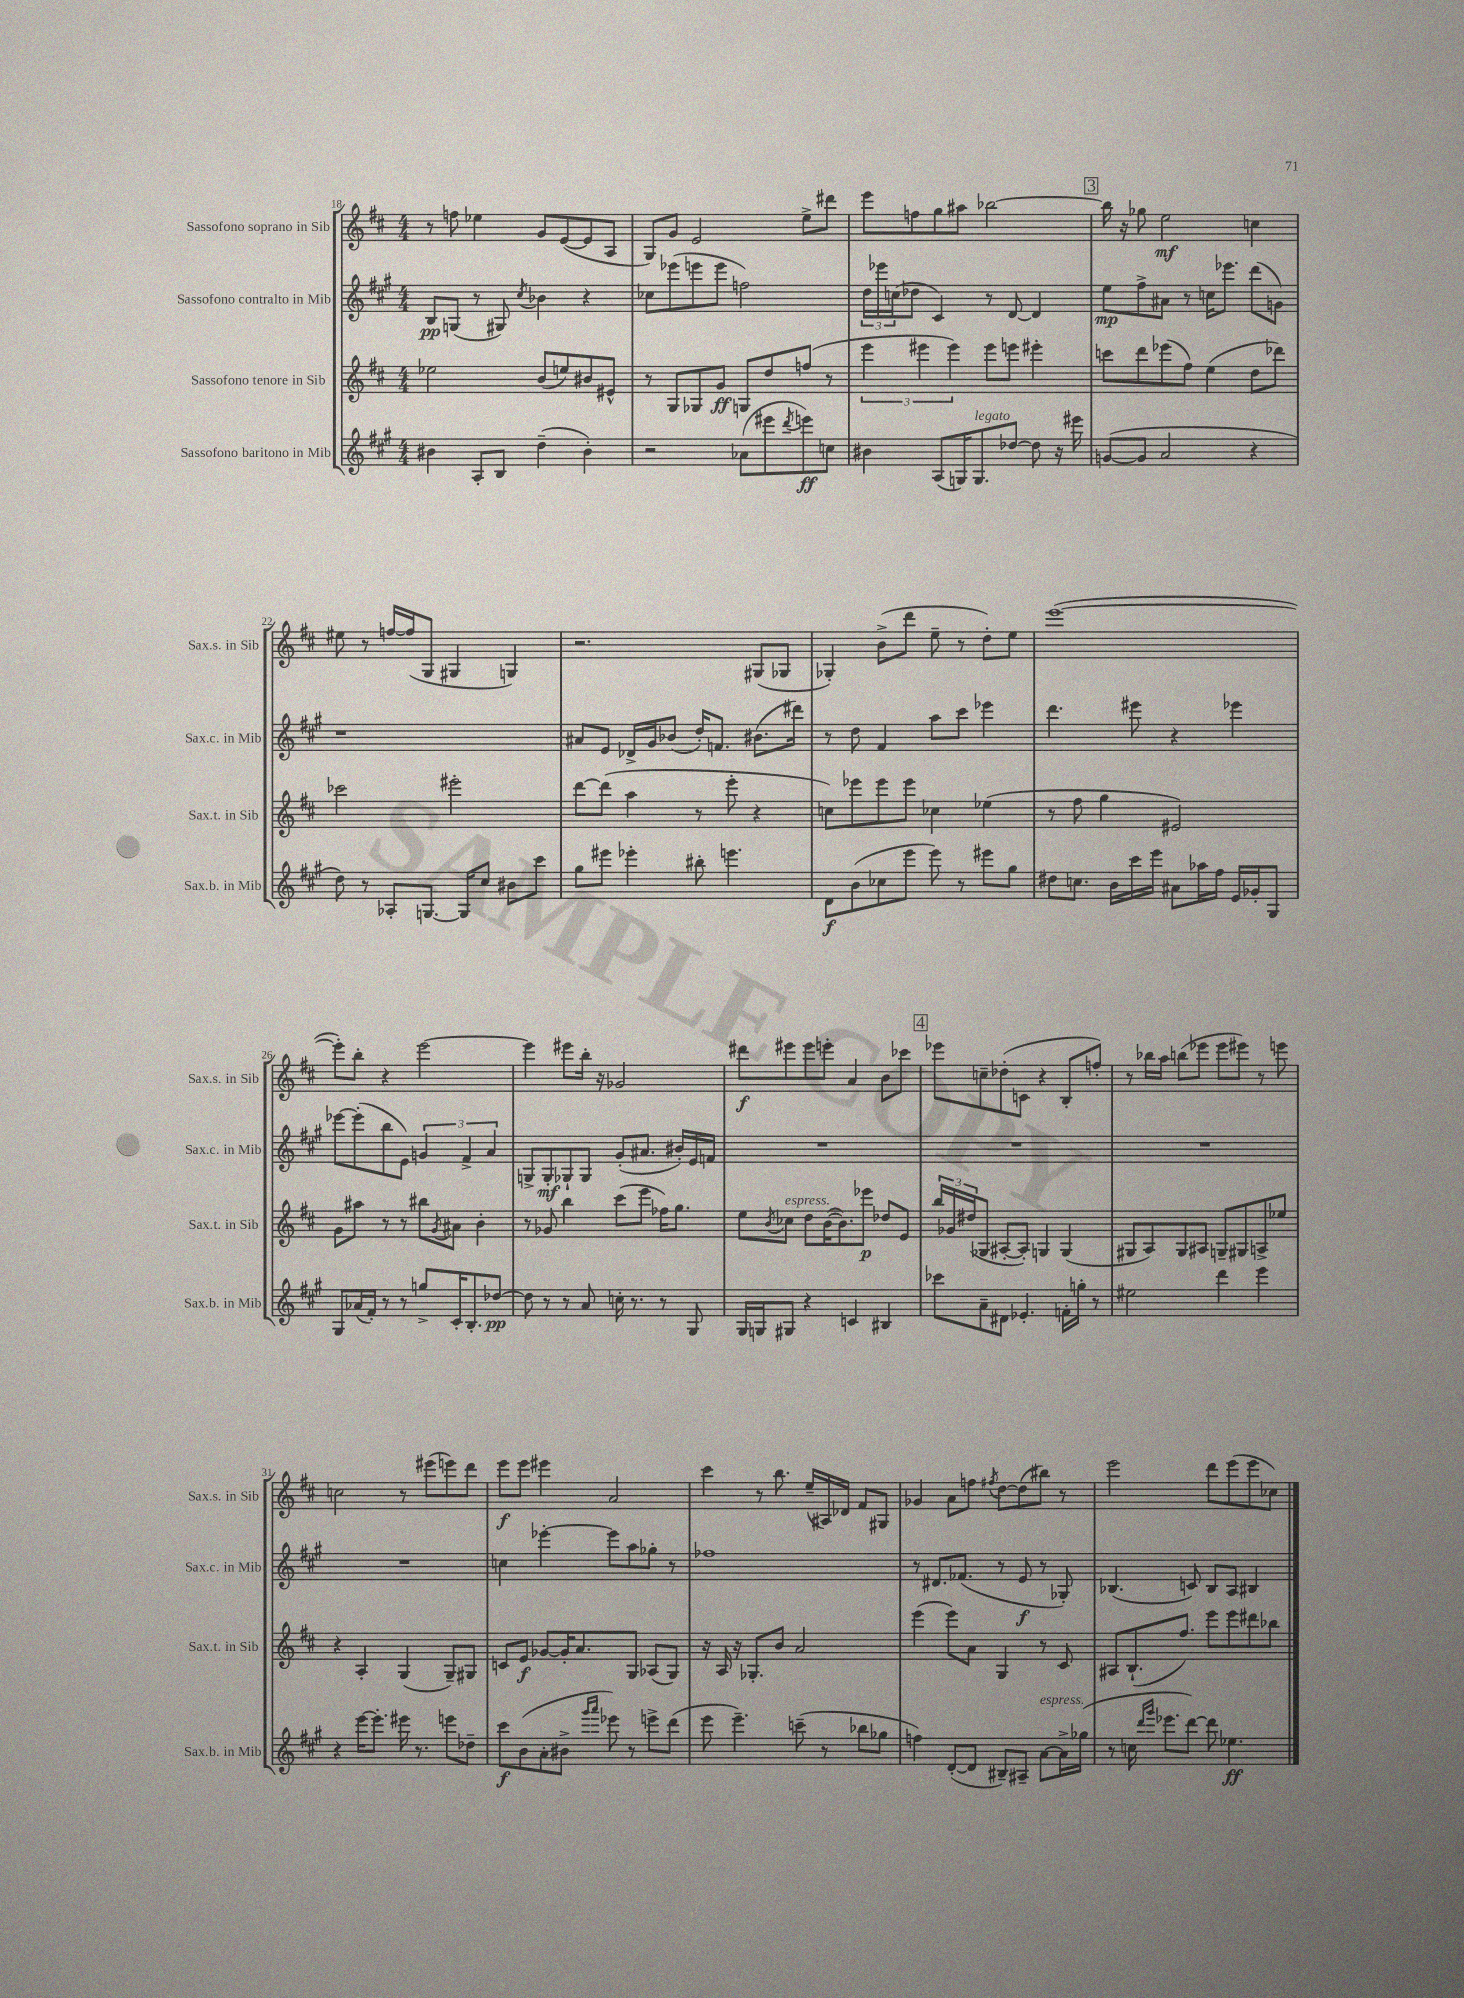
<<
\new StaffGroup <<
\new Staff = "s0" \with { instrumentName = "Sassofono soprano in Sib" shortInstrumentName = "Sax.s. in Sib" } {
    \clef treble \key d \major \numericTimeSignature \time 4/4
    r8 f''8 ees''4 g'8 e'8~( e'8 a8 |
    g8) g'8 e'2 e''8-> dis'''8 |
    e'''8 f''8 g''8 ais''8 bes''2~ |
    \mark \markup { \box "3" } bes''16 r16 ges''8 e''2\mf c''4 |
    eis''8 r8 f''16~ f''16( g8 gis4 g4) |
    r2. gis8( ges8 |
    ges4-.) b'8->( d'''8 e''8-- r8 d''8-.) e''8 |
    e'''1~( |
    e'''8-.) b''8-. r4 e'''2~ |
    e'''4 eis'''8 b''16-. r16 ges'2 |
    dis'''8\f eis'''8 eis'''8 e'''8-. a'4 b'8 ces'''8 |
    \mark \markup { \box "4" } ees'''8 c''8-- des''8-.( c'8 r4 b8-. f''8-.) |
    r8 bes''16 a''16 b''8( ees'''8 ees'''8 eis'''8) r8 e'''8 |
    c''2 r8 eis'''8( e'''8) d'''8 |
    e'''8\f e'''8 eis'''4 a'2 |
    cis'''4 r8 b''8. e''16--( ais16) des'16 fis'8 gis8 |
    ges'4 a'8 f''8 \acciaccatura { fis''8 } d''8~ d''8( bis''8) r8 |
    e'''2 d'''8 e'''8( e'''8 ces''8) \bar "|." |
}
\new Staff = "s1" \with { instrumentName = "Sassofono contralto in Mib" shortInstrumentName = "Sax.c. in Mib" } {
    \clef treble \key a \major \numericTimeSignature \time 4/4
    b8\pp g8( r8 gis8) \acciaccatura { cis''8 } bes'4 r4 |
    ces''8 ees'''8( e'''8 e'''8 f''2) |
    \tuplet 3/2 { d''16 ees'''16 c''16( } des''8 cis'4) r8 d'8~ d'4 |
    \mark \markup { \box "3" } e''8\mp fis''8-> ais'8 r8 c''16 ees'''8. d'''8( g'8) |
    r1 |
    ais'8 e'8 des'16-> gis'16 bes'8( d''16-.) f'8. bis'8.( dis'''16) |
    r8 d''8 fis'4 a''8 cis'''8 ees'''4 |
    d'''4. eis'''8 r4 ees'''4 |
    ees'''8~ ees'''8-.( b''8 e'8) \tuplet 3/2 { g'4 fis'4-> a'4 } |
    g8-> g8-.\mf ges8-! ges8 gis'8-.( ais'8. bis'16-.) e'16 f'16 |
    R1 |
    \mark \markup { \box "4" } R1 |
    R1 |
    R1 |
    c''4 ees'''4~-. ees'''8 a''8 ges''8-. r8 |
    fes''1 |
    r8 dis'8. fes'8.( r8 e'8\f r8 ges8-.) |
    bes4.( c'8) bes8 a8 bis4 \bar "|." |
}
\new Staff = "s2" \with { instrumentName = "Sassofono tenore in Sib" shortInstrumentName = "Sax.t. in Sib" } {
    \clef treble \key d \major \numericTimeSignature \time 4/4
    ees''2 b'8( e''8) bis'8 eis'8-^ |
    r8 g8 ges8 g'8\ff g8 d''8 f''8( r8 |
    \tuplet 3/2 { e'''4 eis'''4 eis'''4) } eis'''8 e'''8 eis'''4-. |
    \mark \markup { \box "3" } c'''8 d'''8 ees'''8( fis''8) e''4( d''8 des'''8) |
    ces'''2 eis'''2-. |
    d'''8~ d'''8( a''4 r8 e'''8-. r4 |
    c''8) ees'''8 ees'''8 ees'''8 ces''4 ees''4( |
    r8 fis''8 g''4 eis'2) |
    g'8 ais''8 r8 r8 bis''8 \acciaccatura { g'8 } ais'8 b'4-. |
    r8 ges'8 b''4 cis'''8( e'''8 fes''16) g''8. |
    e''8 \acciaccatura { b'8 } ces''8^\markup { \italic "espress." } d''8 b'16~( b'8.) ees'''8\p des''8 e'8 |
    \mark \markup { \box "4" } \tuplet 3/2 { b''16 ges'16 dis''16( } ges8 ais8~-. ais8-.) g4 g4( |
    gis8 a8) gis8 ais8 g8-- gis8 a8-> ees''8 |
    r4 a4-. g4( g8--) gis8 |
    c'8 e'8\f ges'8~ ges'16-. a'8. g8 aes8( g8) |
    r16 a16 r16 ges8.-. b'8 a'2 |
    e'''4( e'''8) a'8 g4 r8 cis'8 |
    ais8 b8.-!( fis''8.) e'''8 e'''8 dis'''8 bes''8 \bar "|." |
}
\new Staff = "s3" \with { instrumentName = "Sassofono baritono in Mib" shortInstrumentName = "Sax.b. in Mib" } {
    \clef treble \key a \major \numericTimeSignature \time 4/4
    bis'4 a8-. b8 d''4--( bis'4-.) |
    r2 aes'8( eis'''8 \acciaccatura { d'''8 } e'''8\ff) c''8 |
    bis'4 a8( g16) g8.^\markup { \italic "legato" } des''8~ des''8 r16 eis'''16 |
    \mark \markup { \box "3" } g'8~( g'8 a'2 r4 |
    d''8) r8 aes8-. g8.~ g16 cis''8 bis'8 cis'''8 |
    gis''8 eis'''8 ees'''4-. bis''8-. e'''4. |
    d'8\f b'8( ces''8 e'''8 e'''8) r8 eis'''8 gis''8 |
    dis''8 c''8. b'16 cis'''16 e'''16 ais'8 aes''16 fis''16 e'16 ges'16-. gis8 |
    gis8 aes'16( fis'16-.) r8 r8 g''8-> cis'16-. b8.-. des''8~\pp |
    des''8 r8 r8 a'8 c''16-. r8. r8 gis8 |
    gis16 g16 gis8 r4 c'4 bis4 |
    \mark \markup { \box "4" } ces'''8 a'8-- dis'8 ees'4.-. f'16-. g''16-. r8 |
    eis''2 d'''4 e'''4 |
    r4 e'''16~ e'''8.-. eis'''16 r8. e'''8 des''8-- |
    cis'''8\f b'8( a'8-. bis'8-> \grace { gis'''16 a'''16 } ees'''8) r8 e'''8-> d'''8( |
    e'''8 e'''4.--) c'''8--( r8 bes''8 ges''8 |
    f''4) d'8~-.( d'8 bis8--) ais8-- a'8~^\markup { \italic "espress." } a'16-> ges''16( |
    r8 c''16 \grace { d'''16 gis'''16 } ees'''8. d'''8~) d'''8 ees''4.\ff \bar "|." |
}
>>
>>
\layout { \context { \Score currentBarNumber = #18 } }
